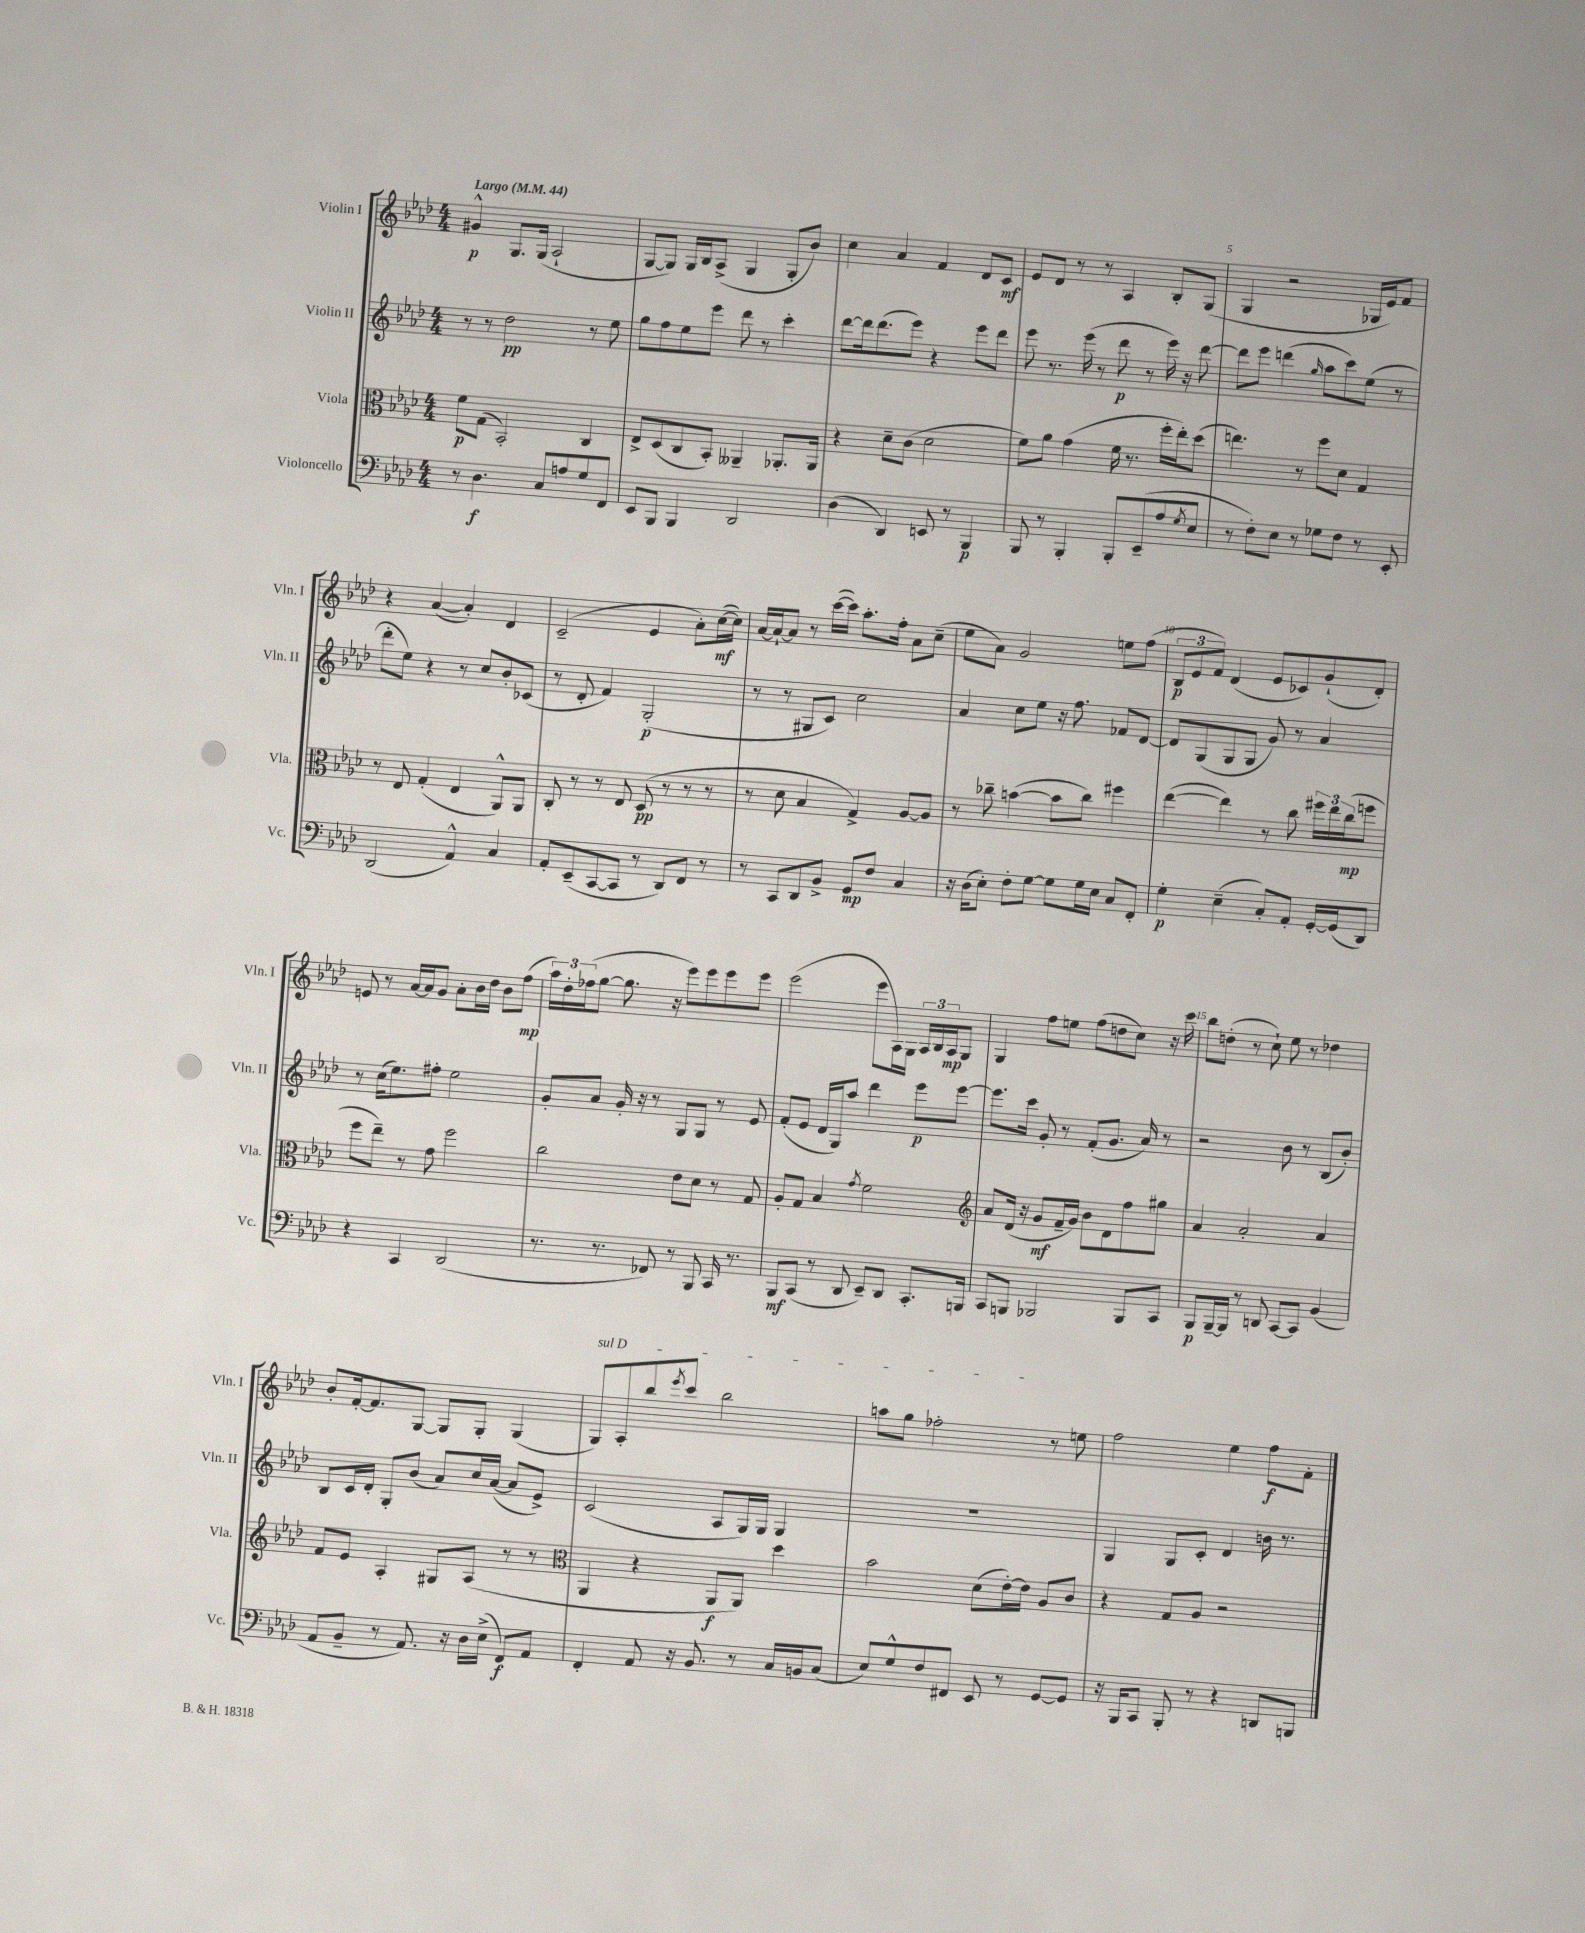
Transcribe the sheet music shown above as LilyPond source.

<<
\new StaffGroup <<
\new Staff = "s0" \with { instrumentName = "Violin I" shortInstrumentName = "Vln. I" } {
    \clef treble \key aes \major \numericTimeSignature \time 4/4 \tempo "Largo" 4 = 44
    gis'4-^\p g8. g16( aes2-! |
    g8~ g8) g16 bes16 aes8->( g4 g8-. bes'8) |
    c''4 aes'4 f'4 des'8 c'8\mf |
    ees'8 des'8 r8 r8 aes4 bes8-. g8( |
    g4 r2 ges16 ees'16) f'8 |
    r4 aes'4~( aes'4-.) des'4 |
    c'2--( ees'4 aes'8-.) c''16~\mf( c''16) |
    aes'16~ aes'16~-! aes'8 r8 c'''16~( c'''16) aes''8.-. f''16-. aes'8 c''8--( |
    ees''8 aes'8) g'2 e''8 f''8( |
    \tuplet 3/2 { bes8\p ees'8 f'8) } des'4( ees'8 ces'8) g'8-!( des'8-.) |
    e'8 r8 aes'16~ aes'16 g'8 aes'8-. bes'16 des''16 bes'8 f''8\mp( |
    \tuplet 3/2 { aes''16) des''16-. fes''16( } g''8~ g''8. r16 ees'''8) ees'''8 ees'''8 ees'''8 |
    ees'''2( ees'''8 aes16) g16 \tuplet 3/2 { aes16 bes16 aes16\mp } g8 |
    g4 f''8 e''8 f''8( d''8 c''8) r16 c'''16 |
    bes''8 d''8-.( r8 c''8-!) ees''8 r8 des''4 |
    bes'8-. f'16~-. f'8. g8~ g8 g8-. g4( |
    \once \override TextSpanner.bound-details.left.text = \markup { \italic "sul D" } g8\startTextSpan) aes8-. bes''8 \acciaccatura { ees'''8 } c'''8 bes''2 |
    a''8 g''8 fes''2-.\stopTextSpan r8 e''8 |
    f''2 ees''4 f''8\f f'8-. \bar "|." |
}
\new Staff = "s1" \with { instrumentName = "Violin II" shortInstrumentName = "Vln. II" } {
    \clef treble \key aes \major \numericTimeSignature \time 4/4
    r8 r8 des''2\pp r8 ees''8 |
    g''8 f''8 ees''8 ees'''8 des'''8 r8 c'''4-. |
    des'''8~ des'''16 des'''8.( ees'''8) r4 ees'''8 des'''8 |
    ees'''8 r8. ees'''16( r8 des'''8\p r8 ees'''16) r16 des'''8~ |
    des'''8 ees'''8 d'''4( \grace { g''16 } aes''8 c'''8) ees''8( r8 |
    des'''8-. ees''8) r4 r8 c''8 bes'8-. ces'8( |
    r8 des'8-. f'4) g2-.\p( |
    r8 r8 gis8 c'8) c''2 |
    aes'4 c''8 ees''8 r16 f''8. fes'8 des'8~ |
    des'8 g8( g8 g8 g'8) r8 aes'4 |
    r8 c''16( ees''8.) fis''8-. ees''2 |
    g'8-. aes'8 g'16-. r16 r8 g8 g8 r8 ees'8 |
    f'8-.( ees'8 des'16 g16) aes''8 des'''4 ees'''8\p ees'''8~ |
    ees'''8. c'''16 g'8-. r8 f'8-.( g'8. aes'16) r8 |
    r2 bes'8 r8 bes8( bes'8-.) |
    bes8 c'16 des'16-. g8-. bes'8( aes'8) c''16 aes'16~( aes'8 ees'8->) |
    c'2( aes8 g16) g16 g4 |
    R1 |
    g4 g8 c'8-. des'4 b'16 r8. \bar "|." |
}
\new Staff = "s2" \with { instrumentName = "Viola" shortInstrumentName = "Vla." } {
    \clef alto \key aes \major \numericTimeSignature \time 4/4
    f'8\p g8( bes,2-.) c4 |
    ees8-> des8( c8 bes,8-.) aeses,4-- aes,8.-. aes,16 |
    r4 des'8-- c'8( des'2 |
    f'8) aes'8 g'4( f'16 r8. f''16-. ees''16-.) des''8( |
    e''4.) r8 f''8 des'8 g4 |
    r8 ees8 g4-.( ees4 aes,8-^) aes,8 |
    c8-. r8 r8 ees8 des8\pp( r8 r8 r8 |
    r8 des'8 bes4 g4->) aes8~ aes8 |
    r8 ces''8-- b'4~( b'8 ces''8) fis''4 |
    ees''4~( ees''4) r8 c''8 \tuplet 3/2 { fis''16 ees''16 c''16\mp( } f''8 |
    f''8 ees''8--) r8 g'8 f''2 |
    c''2 ees'8 des'8 r8 g8 |
    aes8-. g8 bes4 \acciaccatura { g'8 } f'2 |
    \clef treble aes'8 des'16( r16 g'8\mf f'16-- g'16) bes'8 des'8 f''8 gis''8 |
    aes'4 aes'2-. aes'4 |
    f'8 ees'8 aes4-. gis8 aes8( r8 r8 |
    \clef alto aes,4 r4 aes,8\f aes,8) des''4 |
    bes'2 des'8( ees'16~-.) ees'16 aes8 c'8 |
    r4 g8 aes8 r2 \bar "|." |
}
\new Staff = "s3" \with { instrumentName = "Violoncello" shortInstrumentName = "Vc." } {
    \clef bass \key aes \major \numericTimeSignature \time 4/4
    r8 des4.\f c8 a8 g8 f,8 |
    ees,8 bes,,8 bes,,4 des,2 |
    des4( des,4) e,8 r8 bes,,4\p |
    bes,,8 r8 bes,,4-. bes,,8-. ees,8--( aes8 \acciaccatura { g8 } ees8 |
    r8 f8-.) ees8 r8 ges8 f8 r8 ees,8-. |
    des,2( aes,4-^) c4 |
    aes,8-. ees,8--( c,8~ c,8 r8 des,8) f,8 r8 |
    r8 c,8 des,8 bes,8-> g,8\mp f8 c4 |
    r16 des16( ees8-.) f8-. g8~ g8 g16 ees16 c8 f,8-. |
    g4-.\p ees4--( c8-.) aes,8-. g,16~-. g,16( des,8) |
    r4 c,4 des,2( |
    r8. r8. fes,8) r8 bes,,8 c,16 r8. |
    bes,,8\mf c,8( r8 des,8 ees,8--) des,8 c,8.-. b,,16 |
    c,8 b,,8 bes,,2 bes,,8 c,8 |
    bes,,8\p bes,,16~-- bes,,16 r8 d,8 c,8~ c,8 bes,4( |
    aes,8 bes,8-- r8 aes,8.) r16 des16 ees16->( f,8\f) aes,8 |
    f,4-. aes,8 r16 bes,8. r8 c16 b,16 c8( |
    ees8) g8-^ f8 fis,8 ees,8 r8 g,8~ g,8 |
    r16 bes,,16 c,8 bes,,8-. r8 r4 d,8 b,,8 \bar "|." |
}
>>
>>
\layout { \context { \Score \override BarNumber.break-visibility = ##(#f #t #t) barNumberVisibility = #(every-nth-bar-number-visible 5) } }
